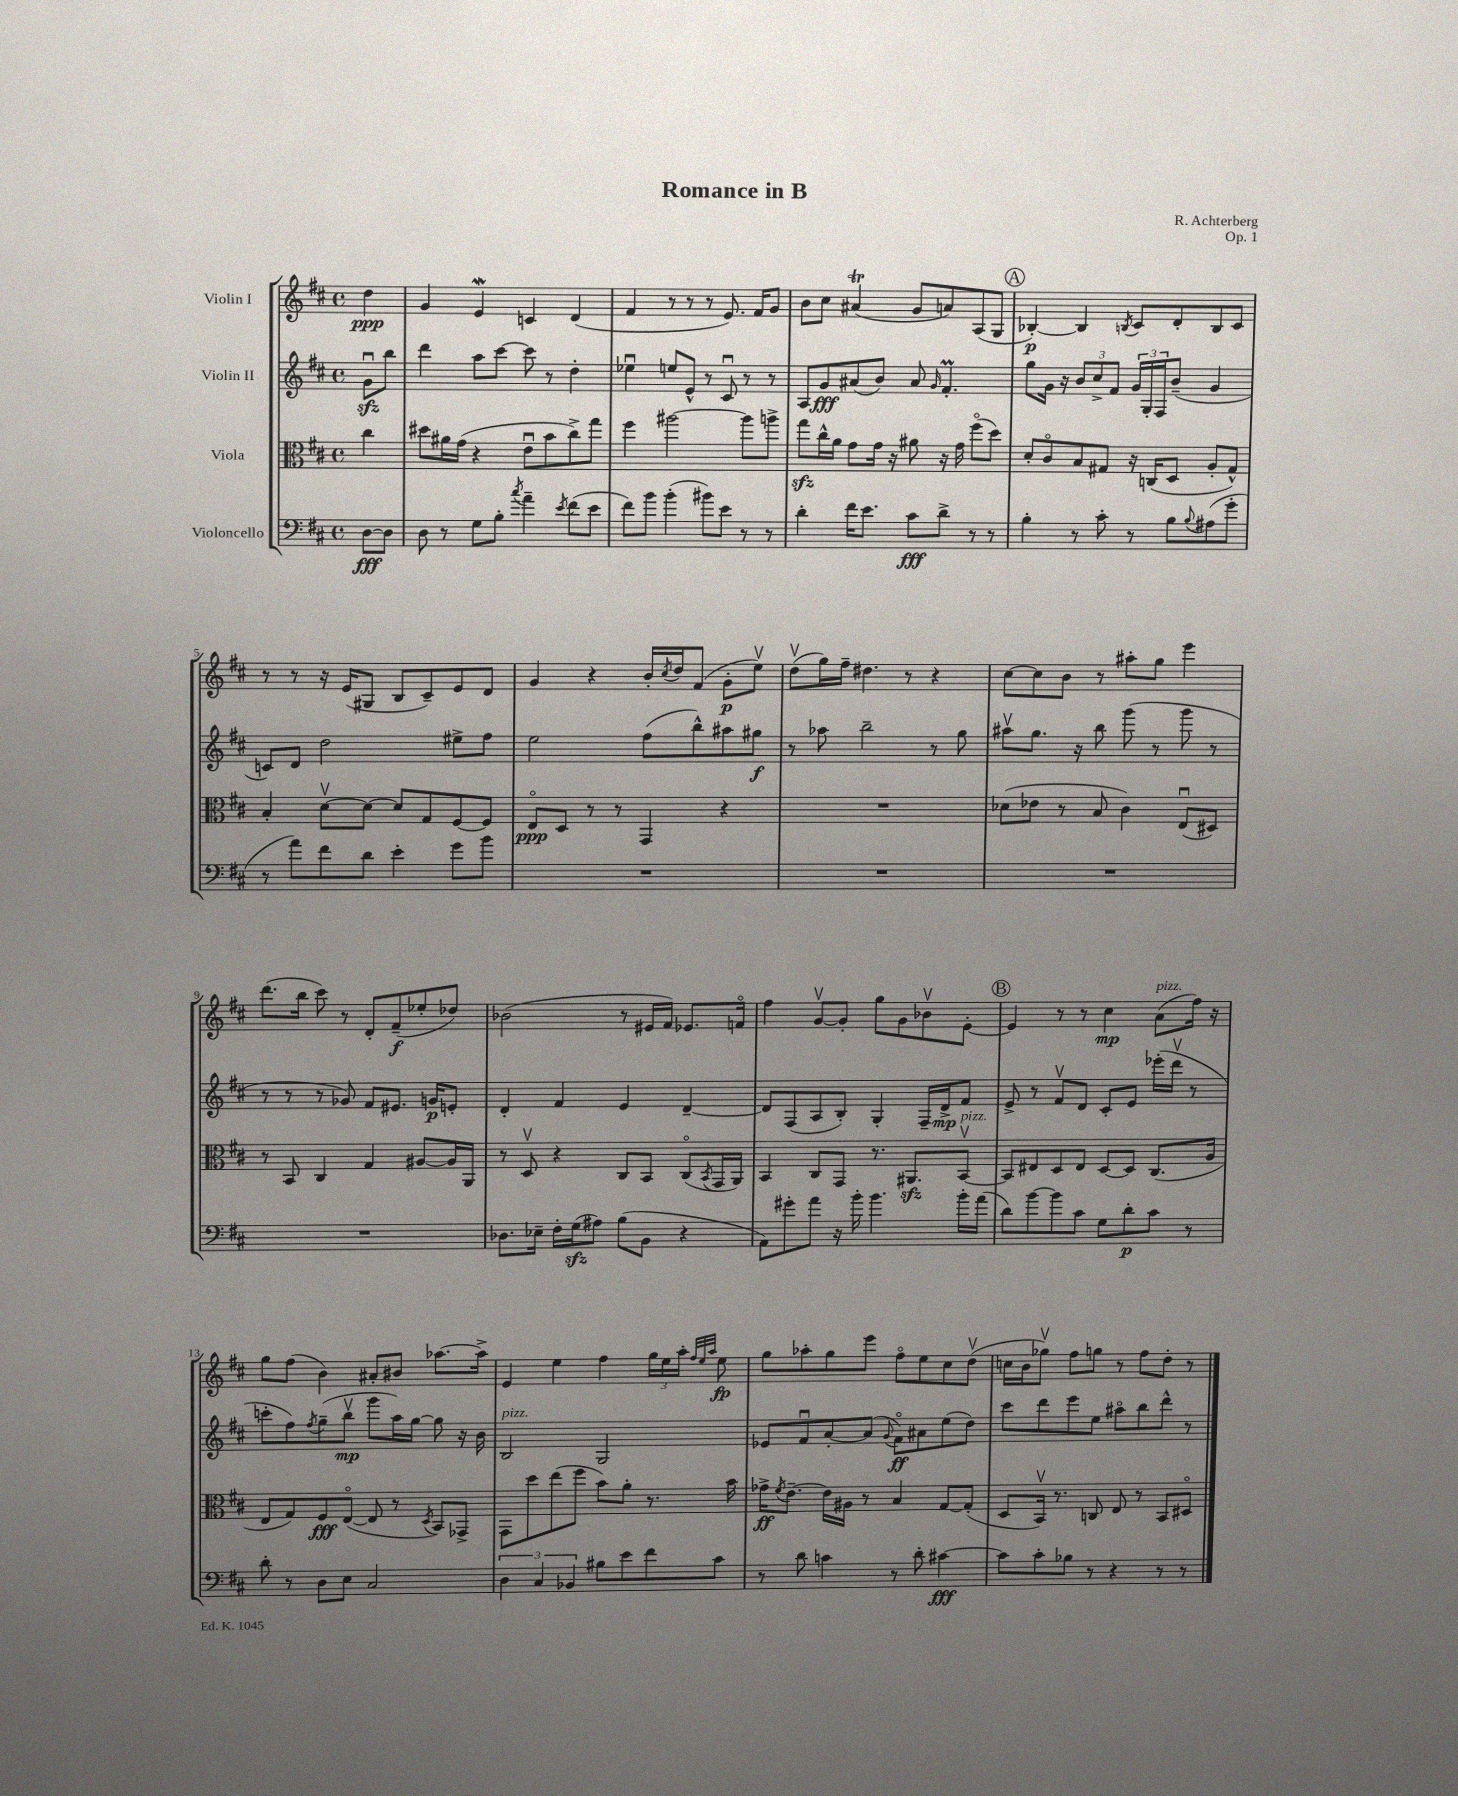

**kern	**kern	**kern	**kern
*staff4	*staff3	*staff2	*staff1
*clefF4	*clefC3	*clefG2	*clefG2
*k[f#c#]	*k[f#c#]	*k[f#c#]	*k[f#c#]
*M4/4	*M4/4	*M4/4	*M4/4
*met(c)	*met(c)	*met(c)	*met(c)
[8D	4cc#	8gu	4dd
8D]	.	8bb	.
=	=	=	=
8D	8dd#	4ddd	4g
8r	16a#	.	.
.	(16g	.	.
8G	4r	8aa	4e
8B'	.	[8ccc#	.
8qcc#	.	.	.
4a~	8eu	8ccc#]	4c
.	8b	8r	.
8qe	.	.	.
(8f#	8cc#^)	4dd'	(4d
8e	8gg	.	.
=	=	=	=
8f#)	4ff#	4ee-u	4f#
8b	.	.	.
(4b'	[2aa#	8ee	8r
.	.	8e^^	8r
8b#)	.	8r	8r
8e	.	8c#u	8.e)
8r	8aa#]	8r	.
.	.	.	16f#
8r	8aa^	8r	8g
=	=	=	=
4d'	8gg	8A	8b
.	16cc#^^	8g	8cc#
.	16a	.	.
16f#	8g	(8a#	(4a#
8.e	.	.	.
.	16g	8b)	.
.	16r	.	.
8c#	8a#	8a#	8g
.	.	16qqg	.
8d^	16r	4.f#'	8a)
.	16g	.	.
8r	(8ff#o	.	(8A
8r	8dd)	.	8G
=	=	=	=
4B'	8d'	8gg	[4B-')
.	8c#o	16g	.
.	.	16r	.
8r	8B	12b	4B-]
.	.	12cc#^	.
8c#'	8G#	.	.
.	.	12f#	.
.	.	.	8qB
8r	16r	24g	8c#
.	.	24G'	.
.	(16C	.	.
.	.	24F#	.
8B	8D	(8b~	8d'
8qqB	.	.	.
(8A#	8A'	4g	8B
8g'	8G#^^)	.	8c#
=	=	=	=
8r	4B'	8c)	8r
8a)	.	8d	8r
8f#	[8dv	2dd	16r
.	.	.	(16e
8d	8d_	.	8G#
4e'	8d]	.	8B
.	8G	.	8c#~)
8g	[8F#	8ee#^	8e
8b	8F#]	8ff#	8d
=	=	=	=
1r	8Eo	2ee	4g
.	8D	.	.
.	8r	.	4r
.	8r	.	.
.	4GG	(8ff#	16b'
.	.	.	8qcc#
.	.	.	16dd
.	.	8bb^^)	(8f#
.	4r	8aa#	8g'
.	.	8gg#	8eev)
=	=	=	=
1r	1r	8r	(8ddv
.	.	8aa-	16gg)
.	.	.	16ff#~
.	.	2bb~	4.dd#
.	.	.	8r
.	.	8r	4r
.	.	8gg	.
=	=	=	=
1r	(8d-	8aa#v	[8cc#
.	8e-	8.gg	8cc#]
.	8r	.	8b
.	.	16r	.
.	8B	8bb	8r
.	4c#)	(8ggg	8aa#'
.	.	8r	8gg
.	(8Eu	8ggg	4eee
.	8D#)	8r	.
=	=	=	=
1r	8r	8r	(8.ddd
.	8BB	8r	.
.	.	.	16bb
.	4C#	8r	8ccc#)
.	.	8g-)	8r
.	4G	8f#	8d'
.	.	8.e#	(8f#~
.	[8A#	.	8ee-'
.	.	16g	.
.	16A#]	8e'	8dd-)
.	16AA	.	.
=	=	=	=
8.D-	8r	4d'	(2b-
.	8Dv	.	.
16E-~	.	.	.
16F#'	4r	4f#	.
(16G	.	.	.
8A#)	.	.	.
(8B	8C#	4e	8r
8BB	8BB	.	16e#
.	.	.	16f#)
4r	(8C#o	[4d~	8.e-
.	8qBB	.	.
.	16GG	.	.
.	16AA)	.	16fo
=	=	=	=
8AA)	4BB	8d]	4ff#
8g#'	.	(8F#	.
8a	8C#	8A	[8gv
16r	8GG	8B')	8g']
16b'	.	.	.
4.b	8.r	4G'	8gg
.	.	.	8g
.	8.AA#	.	.
.	.	16F#~	8b-v
.	.	16d^	.
16b'	[8BBv	8f#	[8e'
(16a	.	.	.
=	=	=	=
8d)	8BB]	8e^	4e]
[8b	8E#	8r	.
8b]	8D	8f#v	8r
8c#	8E#	8d	8r
8G	[8D	8c#'	4cc#
8d'	8D]	8e	.
8c#	(8.C#	(16eee-'	(8a
.	.	16dddv	.
8r	.	8r	16ff#)
.	16A	.	16r
=	=	=	=
8d'	8E	8ccc'	8gg
8r	8G)	8ff#)	(8ff#
.	.	8qff#	.
8D	8F#	(8gg~	4b)
8E	([8Eo	8bbv	.
2C#	8E]	8ggg	8a#'
.	8r	16aa)	8b#
.	.	[16gg	.
.	8qD	.	.
.	8BB)	8gg]	[8.aa-
.	8GG-^	16r	.
.	.	16b	16aa-^]
=	=	=	=
6D	8GG	2B	4e
.	8dd	.	.
6C#	.	.	.
.	(8ee	.	4ee
6BB-	.	.	.
.	8ff#	.	.
8B#	8b)	2G	4ff#
8e	8a'	.	.
8f#	8.r	.	24gg
.	.	.	24ee
.	.	.	24aa'
.	.	.	32qqff#
.	.	.	32qqee
.	.	.	32qqaa
8c#	.	.	8ee
.	16b	.	.
=	=	=	=
8r	16g-^	8e-	8gg
.	8qf#	.	.
.	[8.e~	.	.
8d	.	8f#u	8aa-'
4c	16e]	[8a'	8gg
.	16A#	.	.
.	8r	(8a]	8eee
.	.	8qqg	.
8r	4B	8f#o)	8ff#o
8d'	.	8a#	8ee
[4c#	[8G	(8ee	8cc#
.	(8G']	8dd)	(8ddv
=	=	=	=
8c#]	8D	8ccc#	16cc
.	.	.	16b
8c#'	16BBv)	8ddd	8gg-v)
.	8.r	.	.
8B-	.	8eee	8ff#
8r	8C	8ee	8gg
4r	8E	8aa#o	8r
.	8r	8bb	8ff#
8r	8BB	8ddd^^	8dd'
8r	8D#o	8r	8r
==	==	==	==
*-	*-	*-	*-
